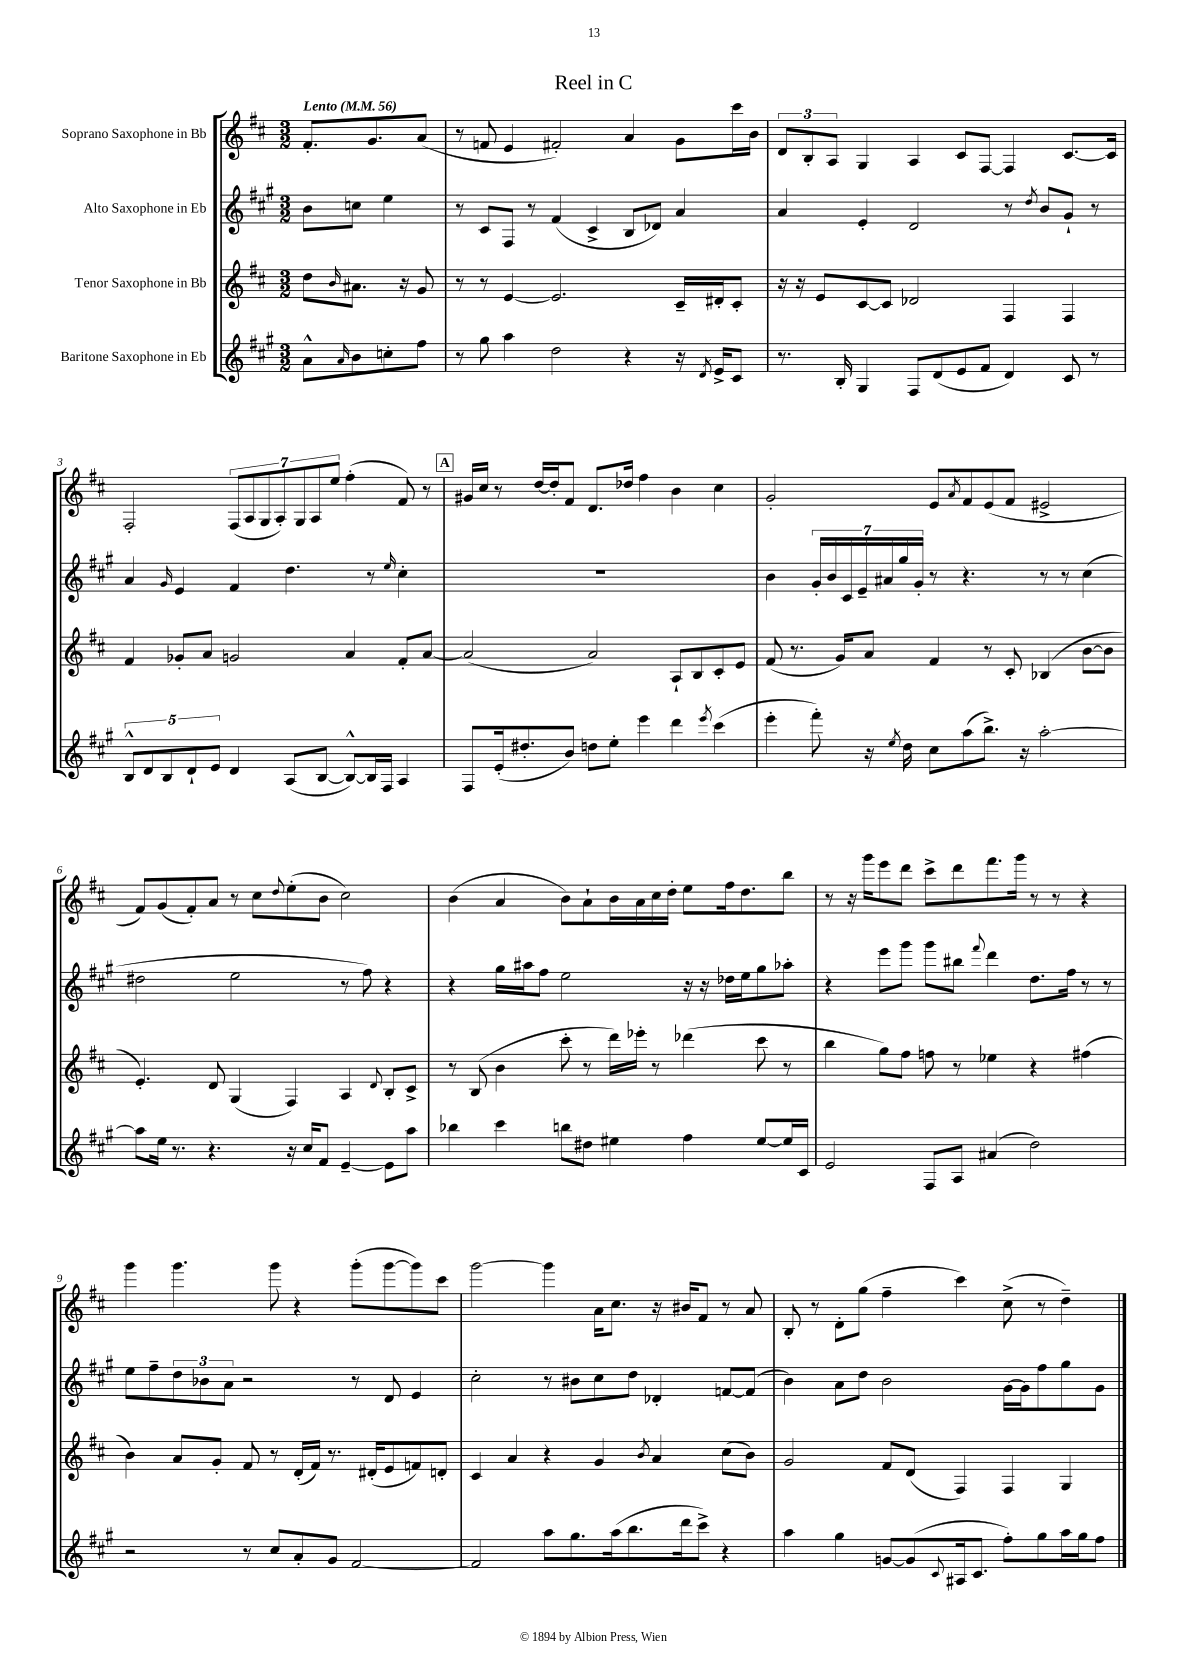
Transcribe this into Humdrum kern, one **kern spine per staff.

**kern	**kern	**kern	**kern
*staff4	*staff3	*staff2	*staff1
*clefG2	*clefG2	*clefG2	*clefG2
*k[f#c#g#]	*k[f#c#]	*k[f#c#g#]	*k[f#c#]
*M3/2	*M3/2	*M3/2	*M3/2
*MM56	*MM56	*MM56	*MM56
8a^^\L	8dd\L	8b\L	8.f#'/L
16qqa/	16qqb/	.	.
8b\	8.a#\J	8cc\J	.
.	.	.	8.g/
8cc'\	.	4ee\	.
.	16r	.	.
8ff#\J	8g/	.	(8a/J
=	=	=	=
8r	8r	8r	8r
8gg#\	8r	8c#/L	8f/
4aa\	[4e/	8F#/J	4e/
.	.	8r	.
2dd\	2.e/]	(4f#/	2f#'/)
.	.	4c#^/	.
4r	.	8B/L	4a/
.	.	8d-/J)	.
16r	16c#~/LL	4a/	8g\L
8qd/	.	.	.
16e^/LK	16d#'/J	.	.
8c#/J	8c#'/J	.	16ccc#\L
.	.	.	16b\JJ
=	=	=	=
8.r	16r	4a/	12d/L
.	16r	.	.
.	.	.	12B'/
.	8e/L	.	.
.	.	.	12A/J
16B'/	.	.	.
4G#/	[8c#/	4e'/	4G/
.	8c#/]J	.	.
8F#/L	2d-/	2d/	4A/
(8d/	.	.	.
8e/	.	.	8c#/L
8f#/J	.	.	[8F#/J
4d/)	4F#/	8r	4F#/]
.	.	8qdd/	.
.	.	8b/L	.
8c#/	4F#/	8g#`/J	[8.c#/L
8r	.	8r	.
.	.	.	16c#/]Jk
=	=	=	=
10B^^/L	4f#/	4a/	2F#'/
10d/	.	.	.
10B/	.	.	.
.	.	16qqg#/	.
.	8g-'/L	4e/	.
10d`/	.	.	.
.	8a/J	.	.
10e/J	.	.	.
4d/	2g/	4f#/	(14F#/L
.	.	.	14A/
.	.	.	14G/
.	.	.	14A'/)
(8A/L	.	4.dd\	.
.	.	.	14G/
.	.	.	14A/
[8B/J	.	.	.
.	.	.	14ee/J
8B^^/_L)	4a/	.	(4ff#'\
16B/]L	.	8r	.
16F#/JJ	.	.	.
.	.	16qqee/	.
4A/	8f#'/L	4cc#'\	8f#/)
.	[8a/J	.	8r
=	=	=	=
8F#/L	(2a/]	1.r	16g#/LL
.	.	.	16cc#/JJ
(16e'/k	.	.	8r
8.dd#'/	.	.	.
.	.	.	[16dd/LL
.	.	.	16dd'/]J
8b/J)	.	.	8f#/J
8dd\L	2a/)	.	8.d/L
8ee'\J	.	.	.
.	.	.	16dd-/Jk
4eee\	.	.	4ff#\
4ddd\	8A`/L	.	4b\
.	8B/	.	.
8qeee/	.	.	.
(4ccc#\	8c#'/	.	4cc#\
.	8e/J	.	.
=	=	=	=
4eee'\	(8f#/	4b\	2g'/
.	8.r	.	.
8fff#'\)	.	28g#'/LL	.
.	.	28b/	.
.	16g/LK)	.	.
.	.	28c#/	.
.	.	28e~/	.
16r	8a/J	.	.
.	.	28a#/	.
.	.	28gg#/	.
8qee/	.	.	.
16dd\	.	.	.
.	.	28g#'/JJ	.
8cc#\L	4f#/	8r	8e/L
.	.	.	8qa/
(8aa\	.	4.r	8f#/
8.bb^\J)	8r	.	(8e/
.	8c#'/	.	8f#/J
16r	.	.	.
[2aa'\	(4B-/	8r	2e#^/
.	.	8r	.
.	[8b\L	(4cc#\	.
.	8b\]J	.	.
=	=	=	=
8aa\]L	4.e'/)	2dd#\	8f#/L)
16ee\Jk	.	.	(8g/
8.r	.	.	.
.	.	.	8f#'/)
4.r	8d/	.	8a/J
.	(4G/	2ee\	8r
.	.	.	8cc#\L
.	.	.	8qqdd/
16r	4F#/)	.	(8ee'\
16cc#/LK	.	.	.
8f#/J	.	.	8b\J
[4e~/	4A/	8r	2cc#\)
.	.	8ff#\)	.
.	8qqd/	.	.
8e\]L	8B'/L	4r	.
8aa\J	8c#^/J	.	.
=	=	=	=
4bb-\	8r	4r	(4b\
.	(8B/	.	.
4ccc#\	4b\	16gg#\LL	4a/
.	.	16aa#\J	.
.	.	8ff#\J	.
8bb\L	8ccc#'\	2ee\	8b\L)
8dd#\J	8r	.	8a`\
4ee#\	16ddd\LL)	.	16b\L
.	16eee-'\JJ	.	16a\
.	8r	.	16cc#\
.	.	.	16dd'\JJ
4ff#\	(4ddd-\	16r	8ee\L
.	.	16r	.
.	.	16dd-\LL	16ff#\k
.	.	16ee\J	8.dd\
[8ee#/L	8ccc#\	8gg#\	.
16ee#/]L	8r	8aa-'\J	8bb\J
16c#/JJ	.	.	.
=	=	=	=
2e/	4bb\	4r	8r
.	.	.	16r
.	.	.	16ggg\LK
.	8gg\L)	8eee\L	8eee\
.	8ff#\J	8ggg#\J	8ddd\J
8F#/L	8ff\	8ggg#\L	8ccc#^\L
8A/J	8r	8bb#\J	8ddd\
.	.	8qqfff#/	.
(4a#/	4ee-\	4ddd\	8.fff#\
.	.	.	16ggg\Jk
2dd\)	4r	8.dd\L	8r
.	.	.	8r
.	.	16ff#\Jk	.
.	(4ff#\	8r	4r
.	.	8r	.
=	=	=	=
2r	4b\)	8ee\L	4ggg\
.	.	8ff#~\	.
.	8a/L	12dd\	4.ggg\
.	.	12b-\	.
.	8g'/J	.	.
.	.	12a\J	.
8r	8f#/	2r	.
8cc#/L	8r	.	8ggg\
8a'/	(16d'/LL	.	4r
.	16f#/JJ)	.	.
8g#/J	8.r	.	.
[2f#/	.	8r	(8ggg'\L
.	(16d#'/LK	.	.
.	8e/	8d/	[8ggg\
.	8f/)	4e/	8ggg\])
.	8d'/J	.	8ccc#\J
=	=	=	=
2f#/]	4c#/	2cc#'\	[2ggg\
.	4a/	.	.
8aa\L	4r	8r	4ggg\]
8.gg#\	.	8b#\L	.
.	4g/	8cc#\	16a\LK
(16aa\k	.	.	8.cc#\J
8.bb\	.	8dd\J	.
.	8qb/	.	.
.	4a/	4d-'/	16r
16ddd\k	.	.	16b#/LK
8ccc#^\J)	.	.	8f#/J
4r	(8cc#\L	[8f/L	8r
.	8b\J)	(8f/]J	8a/
=	=	=	=
4aa\	2g/	4b\)	8B'/
.	.	.	8r
4gg#\	.	8a\L	8d'\L
.	.	8dd\J	(8gg\J
[8g/L	8f#/L	2b\	4ff#~\
(8g/]	(8d/J	.	.
8qqc#/	.	.	.
16A#/k	4F#/)	.	4ccc#\)
8.c#/J	.	.	.
8ff#'\L)	4F#/	[16g#\LL	(8cc#^\
.	.	16g#\]J	.
8gg#\	.	8ff#\	8r
16aa\L	4G/	8gg#\	4dd~\)
16gg#\J	.	.	.
8ff#\J	.	8g#\J	.
==	==	==	==
*-	*-	*-	*-
